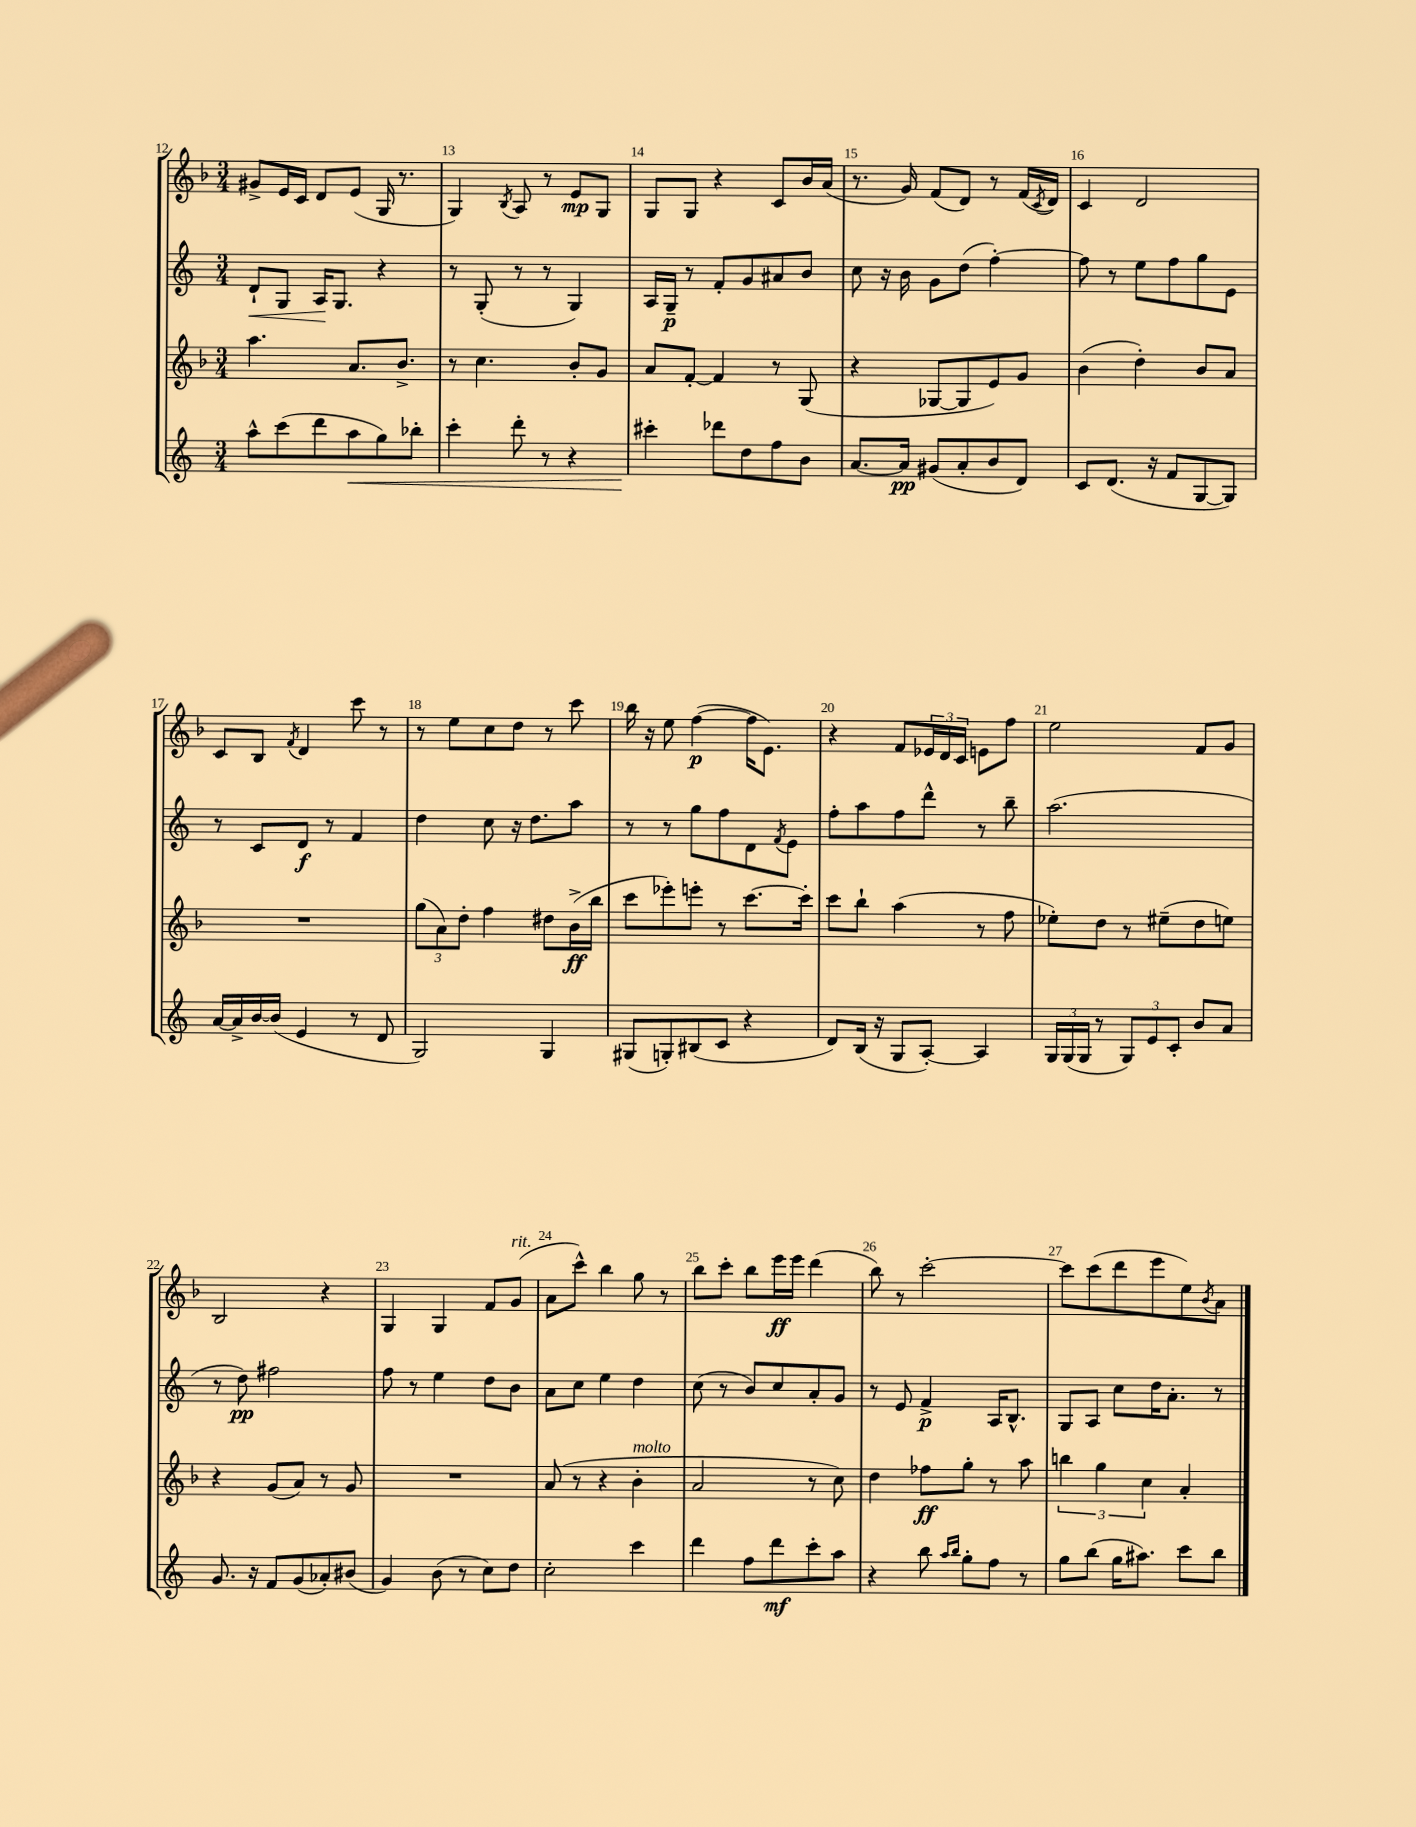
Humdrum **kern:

**kern	**dynam	**kern	**dynam	**kern	**dynam	**kern	**dynam
*part4	*part4	*part3	*part3	*part2	*part2	*part1	*part1
*staff4	*staff4	*staff3	*staff3	*staff2	*staff2	*staff1	*staff1
*clefG2	*	*clefG2	*	*clefG2	*	*clefG2	*
*k[]	*	*k[b-]	*	*k[]	*	*k[b-]	*
*M3/4	*	*M3/4	*	*M3/4	*	*M3/4	*
=12	=12	=12	=12	=12	=12	=12	=12
!	!	!	!	!	!LO:HP:b	!	!
8aa^^\L	.	4.aa\	.	8d`/L	<	8g#X^/L	.
(8ccc\	.	.	.	8G/J	.	16e/L	.
.	.	.	.	.	.	16c/JJ	.
8ddd\	.	.	.	16A/KL	.	8d/L	.
.	.	.	.	8.G/J	[	.	.
!	!LO:HP:b	!	!	!	!	!	!
8aa\	<	8.a/L	.	.	.	(8e/J	.
8gg\)	.	.	.	4r	.	16G/	.
.	.	8.b-^/J	.	.	.	8.r	.
8bb-X'\J	.	.	.	.	.	.	.
=13	=13	=13	=13	=13	=13	=13	=13
4ccc'\	.	8r	.	8r	.	4G/)	.
.	.	4.cc\	.	(8G'/	.	.	.
.	.	.	.	.	.	8qB-/	.
8ddd'\	.	.	.	8r	.	8A/	.
8r	.	.	.	8r	.	8r	.
4r	.	8b-'/L	.	4G/)	.	8e/L	mp
.	.	8g/J	.	.	.	8G/J	.
=14	=14	=14	=14	=14	=14	=14	=14
4ccc#X'\	.	8a/L	.	16A/LL	.	8G/L	.
.	.	.	.	16G~/JJ	p	.	.
.	.	[8f'/J	.	8r	.	8G/J	.
8ddd-X\L	[	4f/]	.	8f'/L	.	4r	.
8dd\	.	.	.	8g/	.	.	.
8ff\	.	8r	.	8a#X/	.	8c/L	.
8b\J	.	(8G/	.	8b/J	.	16b-/L	.
.	.	.	.	.	.	(16a/JJ	.
=15	=15	=15	=15	=15	=15	=15	=15
[8.a/L	.	4r	.	8cc\	.	8.r	.
.	.	.	.	16r	.	.	.
16a/Jk]	pp	.	.	16b\	.	16g/)	.
(8g#X/L	.	[8G-X/L	.	8g\L	.	(8f/L	.
8a'/	.	8G-/]	.	(8dd\J	.	8d/J)	.
8b/	.	8e/)	.	[4ff'\)	.	8r	.
8d/J)	.	8g/J	.	.	.	(16f/LL	.
.	.	.	.	.	.	8qc/	.
.	.	.	.	.	.	16d/JJ)	.
=16	=16	=16	=16	=16	=16	=16	=16
8c/L	.	(4b-\	.	8ff\]	.	4c/	.
(8.d/J	.	.	.	8r	.	.	.
.	.	4dd'\)	.	8ee\L	.	2d/	.
16r	.	.	.	.	.	.	.
8f/L	.	.	.	8ff\	.	.	.
[8G/	.	8b-/L	.	8gg\	.	.	.
8G/J])	.	8a/J	.	8e\J	.	.	.
!!LO:LB:g=z
=17	=17	=17	=17	=17	=17	=17	=17
[16a/LL	.	2.r	.	8r	.	8c/L	.
16a^/]	.	.	.	.	.	.	.
[16b/	.	.	.	8c/L	.	8B-/J	.
(16b/JJ]	.	.	.	.	.	.	.
.	.	.	.	.	.	8qf/	.
4e/	.	.	.	8d/J	f	4d/	.
.	.	.	.	8r	.	.	.
8r	.	.	.	4f/	.	8ccc\	.
8d/	.	.	.	.	.	8r	.
=18	=18	=18	=18	=18	=18	=18	=18
2G/)	.	(12gg\L	.	4dd\	.	8r	.
.	.	12a\)	.	.	.	.	.
.	.	.	.	.	.	8ee\L	.
.	.	12dd'\J	.	.	.	.	.
.	.	4ff\	.	8cc\	.	8cc\	.
.	.	.	.	16r	.	8dd\J	.
.	.	.	.	8.dd\L	.	.	.
4G/	.	8dd#X\L	.	.	.	8r	.
.	.	(16b-^\L	ff	8aa\J	.	8ccc\	.
.	.	16bb-\JJ	.	.	.	.	.
=19	=19	=19	=19	=19	=19	=19	=19
(8G#X/L	.	8ccc\L	.	8r	.	16bb-\	.
.	.	.	.	.	.	16r	.
8Gn'/)	.	8eee-X'\)	.	8r	.	8ee\	.
(8B#X/	.	8eeen'\J	.	8gg\L	.	([4ff\	p
8c/J	.	8r	.	8ff\	.	.	.
4r	.	[8.ccc\L	.	8d\	.	16ff\KL]	.
.	.	.	.	.	.	8.e\J)	.
.	.	.	.	8qf/	.	.	.
.	.	.	.	8e\J	.	.	.
.	.	16ccc'\Jk]	.	.	.	.	.
=20	=20	=20	=20	=20	=20	=20	=20
8d/L)	.	8ccc\L	.	8ff'\L	.	4r	.
(16B/Jk	.	8bb-`\J	.	8aa\	.	.	.
16r	.	.	.	.	.	.	.
8G/L	.	(4aa\	.	8ff\	.	8f/L	.
[8A'/J)	.	.	.	8ddd^^\J	.	24e-X/L	.
.	.	.	.	.	.	24d/	.
.	.	.	.	.	.	24c/JJ	.
4A/]	.	8r	.	8r	.	8en\L	.
.	.	8ff\	.	8bb~\	.	8ff\J	.
=21	=21	=21	=21	=21	=21	=21	=21
24G/LL	.	8ee-X'\L)	.	(2.aa\	.	2ee\	.
(24G/	.	.	.	.	.	.	.
24G/JJ	.	.	.	.	.	.	.
8r	.	8dd\J	.	.	.	.	.
12G/L)	.	8r	.	.	.	.	.
12e/	.	.	.	.	.	.	.
.	.	(8ee#X~\L	.	.	.	.	.
12c'/J	.	.	.	.	.	.	.
8b/L	.	8dd\	.	.	.	8f/L	.
8a/J	.	8een\J)	.	.	.	8g/J	.
!!LO:LB:g=z
=22	=22	=22	=22	=22	=22	=22	=22
8.g/	.	4r	.	8r	.	2B-/	.
.	.	.	.	8dd\)	pp	.	.
16r	.	.	.	.	.	.	.
8f/L	.	(8g/L	.	2ff#X\	.	.	.
(8g/	.	8a/J)	.	.	.	.	.
8a-X'/)	.	8r	.	.	.	4r	.
(8b#X/J	.	8g/	.	.	.	.	.
=23	=23	=23	=23	=23	=23	=23	=23
4g/)	.	2.r	.	8ff\	.	4G/	.
.	.	.	.	8r	.	.	.
(8b\	.	.	.	4ee\	.	4G/	.
8r	.	.	.	.	.	.	.
8cc\L)	.	.	.	8dd\L	.	8f/L	.
!	!	!	!	!	!	!LO:TX:a:i:t=rit.	!
8dd\J	.	.	.	8b\J	.	(8g/J	.
=24	=24	=24	=24	=24	=24	=24	=24
2cc'\	.	(8a/	.	8a\L	.	8a\L	.
.	.	8r	.	8cc\J	.	8ccc^^\J)	.
.	.	4r	.	4ee\	.	4bb-\	.
!	!	!LO:TX:a:i:t=molto	!	!	!	!	!
4ccc\	.	4b-'\	.	4dd\	.	8gg\	.
.	.	.	.	.	.	8r	.
=25	=25	=25	=25	=25	=25	=25	=25
4ddd\	.	2a/	.	(8cc\	.	8bb-\L	.
.	.	.	.	8r	.	8ccc'\J	.
8ff\L	.	.	.	8b/L)	.	8bb-\L	.
8ddd\	mf	.	.	8cc/	.	16eee\L	ff
.	.	.	.	.	.	16eee\JJ	.
8ccc'\	.	8r	.	8a'/	.	(4ddd\	.
8aa\J	.	8cc\)	.	8g/J	.	.	.
=26	=26	=26	=26	=26	=26	=26	=26
4r	.	4dd\	.	8r	.	8bb-\)	.
.	.	.	.	8e/	.	8r	.
8bb\	.	8ff-X\L	ff	4f^/	p	[2ccc'\	.
16qqaa/LL	.	.	.	.	.	.	.
16qqbb/JJ	.	.	.	.	.	.	.
8gg'\L	.	8gg'\J	.	.	.	.	.
8ff\J	.	8r	.	16A/KL	.	.	.
.	.	.	.	8.B^^/J	.	.	.
8r	.	8aa\	.	.	.	.	.
=27	=27	=27	=27	=27	=27	=27	=27
8gg\L	.	6bbn\	.	8G/L	.	8ccc\L]	.
(8bb\J	.	.	.	8A/J	.	(8ccc\	.
.	.	6gg\	.	.	.	.	.
16gg\KL	.	.	.	8cc\L	.	8ddd\	.
8.aa#X\J)	.	.	.	.	.	.	.
.	.	6cc\	.	.	.	.	.
.	.	.	.	16dd\K	.	8eee\	.
.	.	.	.	8.a'\J	.	.	.
8ccc\L	.	4a'/	.	.	.	8ee\)	.
.	.	.	.	.	.	8qb-/	.
8bb\J	.	.	.	8r	.	8a\J	.
==	==	==	==	==	==	==	==
*-	*-	*-	*-	*-	*-	*-	*-
